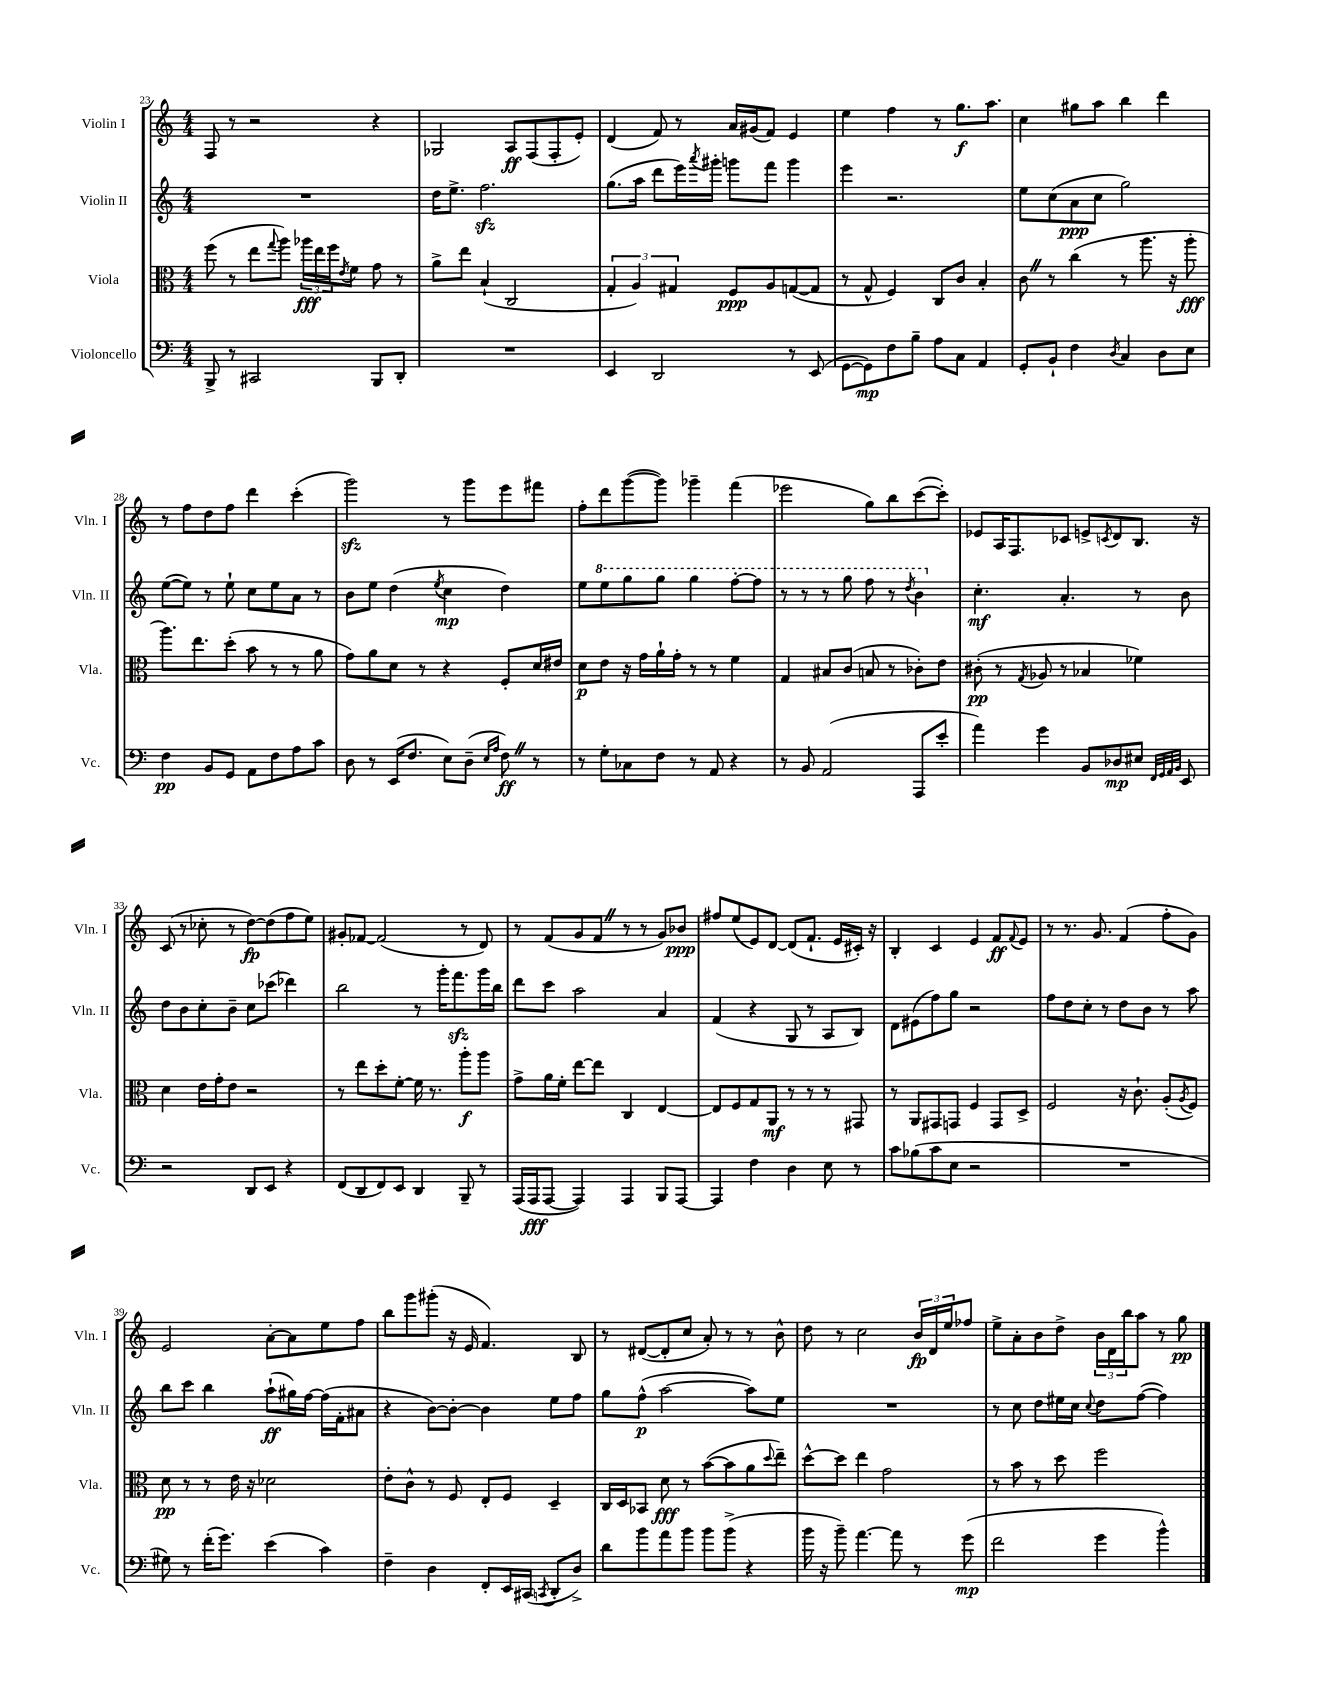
<<
\new StaffGroup <<
\new Staff = "s0" \with { instrumentName = "Violin I" shortInstrumentName = "Vln. I" } {
    \clef treble \key c \major \numericTimeSignature \time 4/4
    f8 r8 r2 r4 |
    ges2 a8\ff f8( f8-. e'8-.) |
    d'4( f'8) r8 a'16 gis'16( f'8) e'4 |
    e''4 f''4 r8 g''8.\f a''8. |
    c''4 gis''8 a''8 b''4 d'''4 |
    r8 f''8 d''8 f''8 d'''4 c'''4-.( |
    g'''2\sfz) r8 g'''8 e'''8 fis'''8 |
    f''8-. d'''8 g'''8~( g'''8) ges'''4-- f'''4( |
    ees'''2 g''8) b''8 c'''8~( c'''8-.) |
    ees'8 a16 f8. ces'8 e'8-> \acciaccatura { c'8 } d'8 b8. r16 |
    c'8( r8 ces''8-. r8 d''8~\fp) d''8( f''8 e''8) |
    gis'8-. fes'8~ fes'2( r8 d'8) |
    r8 f'8( g'8 f'8 \once \override BreathingSign.text = \markup { \musicglyph "scripts.caesura.straight" } \breathe r8 r8 g'8) bes'8\ppp |
    fis''8 e''8( e'8) d'8~ d'8( f'8.-! e'16 cis'16-.) r16 |
    b4-. c'4 e'4 f'8\ff \appoggiatura { f'8 } e'8 |
    r8 r8. g'8. f'4( f''8-. g'8) |
    e'2 a'8~-. a'8 e''8 f''8 |
    b''8 g'''8 gis'''8-.( r16 e'16 f'4.) b8 |
    r8 dis'8~( dis'8-. c''8 a'8-.) r8 r8 b'8-^ |
    d''8 r8 c''2 \tuplet 3/2 { b'16\fp d'16 e''16 } fes''8 |
    e''8-> a'8-. b'8 d''8-> \tuplet 3/2 { b'16 d'16 b''16 } a''8 r8 g''8\pp \bar "|." |
}
\new Staff = "s1" \with { instrumentName = "Violin II" shortInstrumentName = "Vln. II" } {
    \clef treble \key c \major \numericTimeSignature \time 4/4
    R1 |
    d''16 e''8.-> f''2.\sfz |
    g''8.( a''16 d'''8 e'''16) \acciaccatura { a'''8 } gis'''16-. g'''8 f'''8 g'''4 |
    e'''4 r2. |
    e''8 c''8( a'8\ppp c''8 g''2) |
    e''8~( e''8) r8 e''8-! c''8 e''8 a'8 r8 |
    b'8 e''8 d''4( \acciaccatura { e''8 } c''4\mp d''4) |
    e''8 \ottava #1 e'''8 g'''8 g'''8 g'''4 f'''8~-. f'''8 |
    r8 r8 r8 g'''8 f'''8 r8 \acciaccatura { d'''8 } b''4 \ottava #0 |
    c''4.-.\mf a'4.-. r8 b'8 |
    d''8 b'8 c''8-. b'8-- c''8 ces'''8( des'''4) |
    b''2 r8 g'''16-. f'''8.\sfz g'''16 b''16 |
    d'''8 c'''8 a''2 a'4 |
    f'4( r4 g8 r8 a8 b8) |
    d'8 eis'8( f''8) g''8 r2 |
    f''8 d''8 c''8-. r8 d''8 b'8 r8 a''8 |
    b''8 c'''8 b''4 a''8-!\ff( gis''16) f''16~ f''16( f'16-. ais'8 |
    r4 b'8~) b'8~-. b'4 e''8 f''8 |
    g''8 f''8-^\p( a''2~ a''8) e''8 |
    R1 |
    r8 c''8 d''8 eis''16 c''16 \appoggiatura { c''8 } d''8 f''8~( f''4) \bar "|." |
}
\new Staff = "s2" \with { instrumentName = "Viola" shortInstrumentName = "Vla." } {
    \clef alto \key c \major \numericTimeSignature \time 4/4
    f''8( r8 e''8 \appoggiatura { g''8 } a''8) \tuplet 3/2 { aes''16\fff e''16 f''16 } \acciaccatura { e'8 } f'8 g'8 r8 |
    a'8-> e''8 b4-!( c2 |
    \tuplet 3/2 { g4-. a4) gis4 } f8\ppp a8 g8~( g8 |
    r8 g8-^ f4) c8 c'8 b4-. |
    c'8 \once \override BreathingSign.text = \markup { \musicglyph "scripts.caesura.straight" } \breathe r8 c''4( r8 a''8. r16 a''8-.\fff |
    a''8.) e''8. d''8-.( b'8 r8 r8 a'8 |
    g'8) a'8 d'8 r8 r4 f8-. d'16 eis'16 |
    d'8\p e'8 r16 g'16 a'16-! g'16-. r8 r8 f'4 |
    g4 bis8 c'8( b8 r8 ces'8-.) e'8 |
    cis'8-.\pp( r8 \acciaccatura { g8 } aes8 r8 bes4 fes'4) |
    d'4 e'16 g'16-. e'8 r2 |
    r8 e''8 d''8-. f'8~-. f'16 r8. a''8-.\f a''8 |
    g'8-> a'16 f'16-. e''8~ e''8 c4 e4~ |
    e8 f8 g8 a,8\mf r8 r8 r8 gis,8 |
    r8 a,8 gis,8 g,8 f4 g,8 d8-> |
    f2 r16 c'8.-! a8-.( \acciaccatura { a8 } f8) |
    d'8\pp r8 r8 e'16 r16 des'2 |
    e'8-. c'8-^ r8 f8 e8-. f8 d4-- |
    c16 d16 bes,8 d'8\fff r8 b'8~( b'8 a'8 \appoggiatura { d''8 } e''8--) |
    d''8~-^ d''8 e''4 g'2 |
    r8 b'8 r8 d''8 f''2 \bar "|." |
}
\new Staff = "s3" \with { instrumentName = "Violoncello" shortInstrumentName = "Vc." } {
    \clef bass \key c \major \numericTimeSignature \time 4/4
    b,,8-> r8 cis,2 b,,8 d,8-. |
    R1 |
    e,4 d,2 r8 e,8( |
    g,8~ g,8\mp) f8 b8-- a8 c8 a,4 |
    g,8-. b,8-! f4 \acciaccatura { d8 } c4 d8 e8 |
    f4\pp b,8 g,8 a,8 f8 a8 c'8 |
    d8 r8 e,16( f8. e8) d8--( \grace { e16 a16 } f8\ff) \once \override BreathingSign.text = \markup { \musicglyph "scripts.caesura.straight" } \breathe r8 |
    r8 g8-. ces8 f8 r8 a,8 r4 |
    r8 b,8 a,2( a,,8 e'8-. |
    a'4) g'4 b,8 des8\mp eis8 \grace { f,32 g,32 a,32 b,32 } e,8 |
    r2 d,8 e,8 r4 |
    f,8( d,8 f,8) e,8 d,4 b,,8-- r8 |
    a,,16( a,,16\fff a,,8~ a,,4) a,,4 b,,8 a,,8~ |
    a,,4 f4 d4 e8 r8 |
    c'8 bes8( c'8 e8 r2 |
    R1 |
    gis8) r8 f'16-.( g'8.) e'4( c'4) |
    f4-- d4 f,8-. e,16 cis,16( \acciaccatura { c,8 } d,8-. d8->) |
    d'8 b'8 a'8 b'8 b'8 b'8->( r4 |
    b'16 r16 b'8--) a'4.~ a'8 r8 g'8\mp( |
    f'2 g'4 b'4-^) \bar "|." |
}
>>
>>
\layout { \context { \Score currentBarNumber = #23 } }
